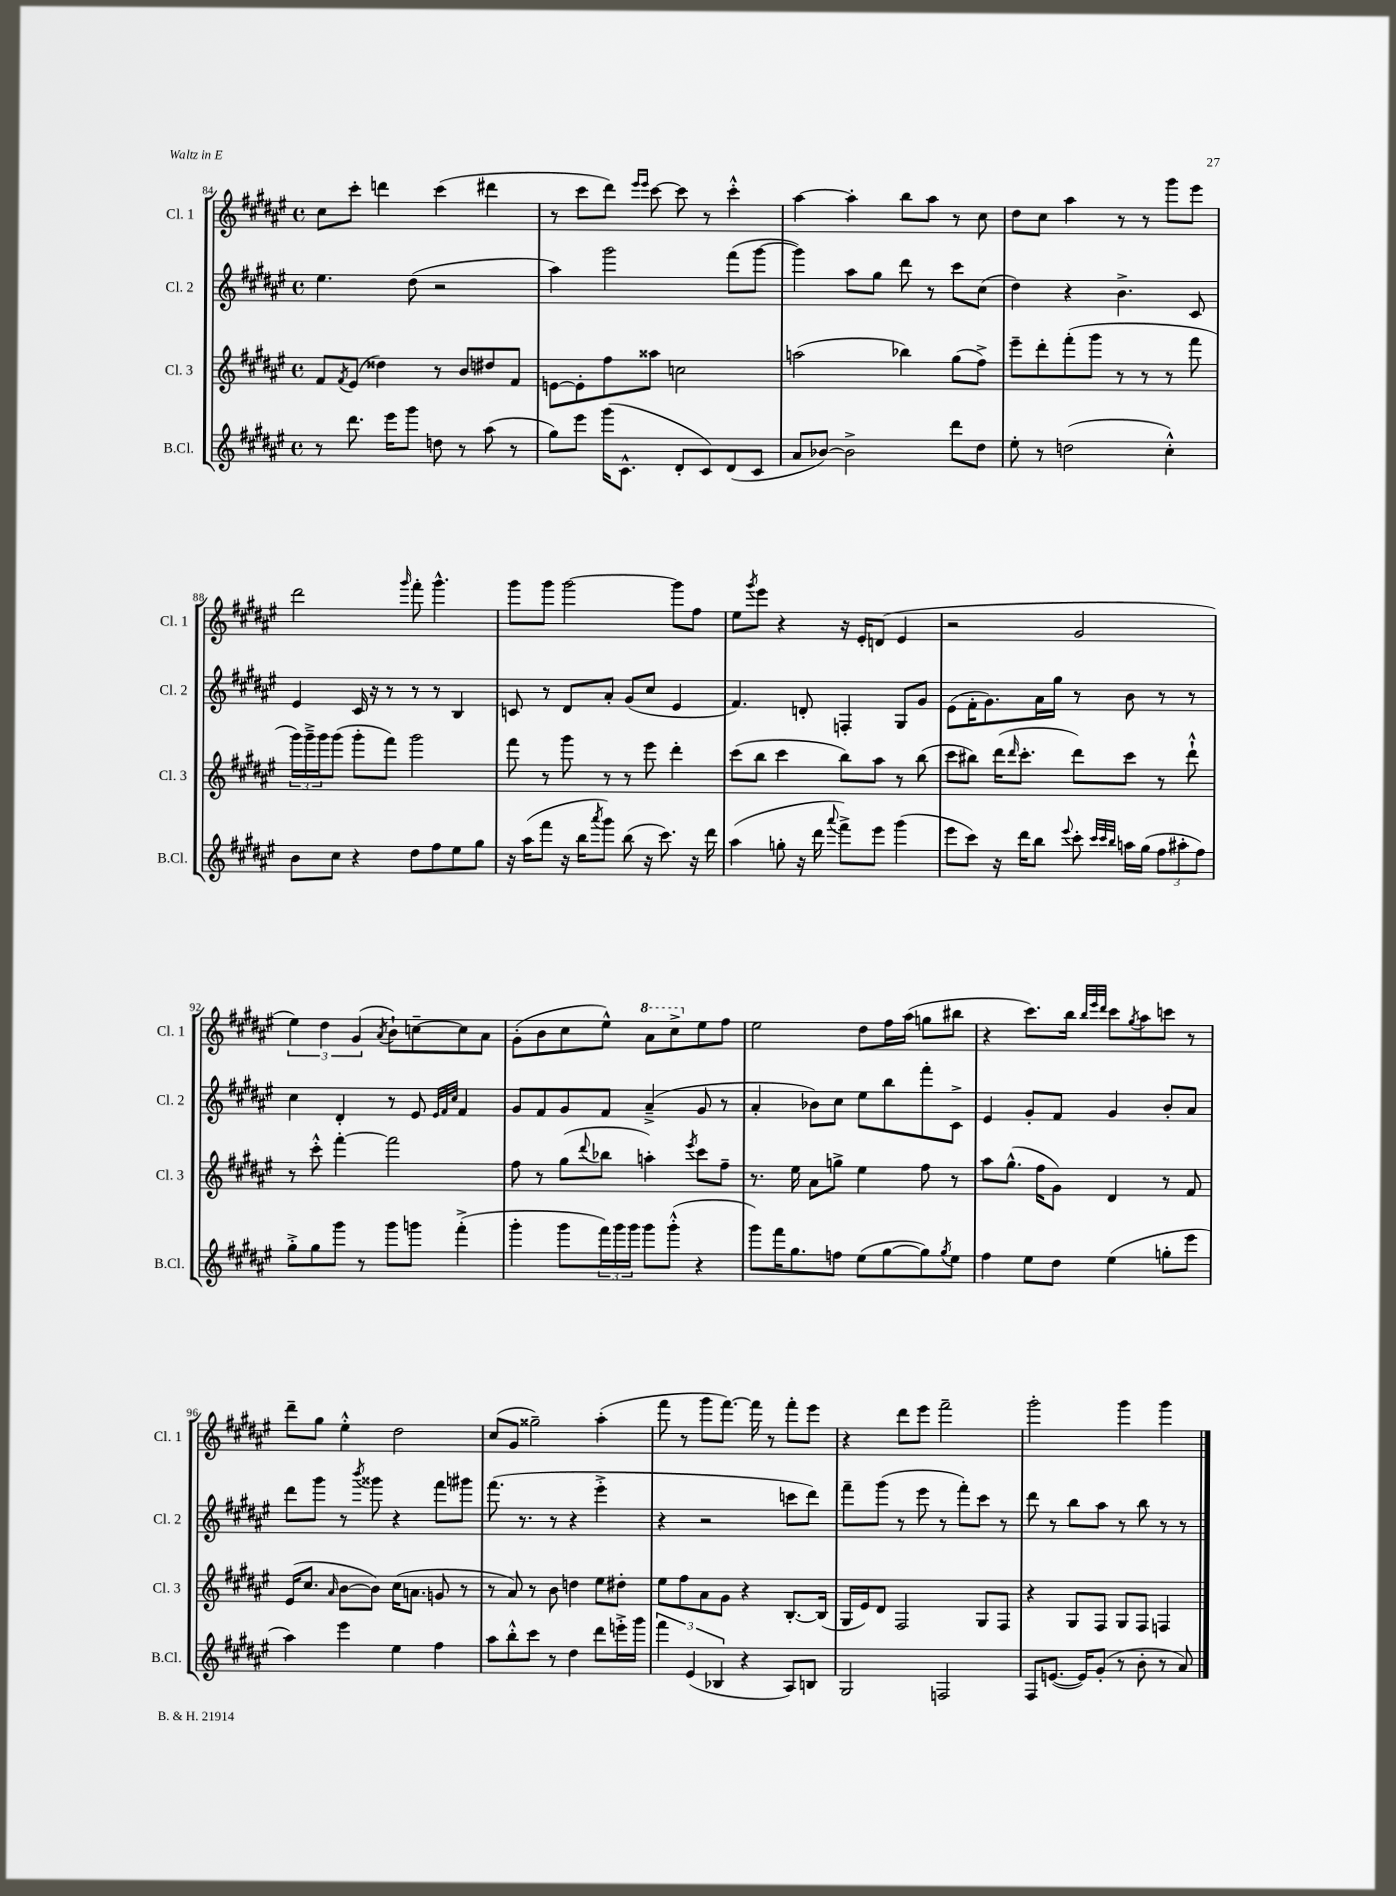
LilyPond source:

<<
\new StaffGroup <<
\new Staff = "s0" \with { instrumentName = "Cl. 1" shortInstrumentName = "Cl. 1" } {
    \clef treble \key fis \major \defaultTimeSignature \time 4/4
    cis''8 cis'''8-. d'''4 cis'''4( dis'''4 |
    r8 cis'''8 dis'''8) \grace { eis'''16 eis'''16 } cis'''8~ cis'''8 r8 cis'''4-.-^ |
    ais''4~ ais''4-. b''8 ais''8 r8 cis''8 |
    dis''8 cis''8 ais''4 r8 r8 gis'''8 eis'''8 |
    dis'''2 \grace { gis'''16 } fis'''8-. gis'''4.-^ |
    gis'''8 gis'''8 gis'''2~ gis'''8 fis''8 |
    eis''8 \acciaccatura { gis'''8 } eis'''8 r4 r16 eis'16-. d'8( eis'4 |
    r2 gis'2 |
    \tuplet 3/2 { eis''4) dis''4 gis'4( } \acciaccatura { ais'8 } b'8-!) c''8~-- c''8 ais'8 |
    gis'8-.( b'8 cis''8 eis''8-^) \ottava #1 ais''8 cis'''8-> \ottava #0 eis''8 fis''8 |
    eis''2 dis''8 fis''16 ais''16( g''8 bis''8 |
    r4 cis'''8.) b''16 \grace { b''32 eis'''32 dis'''32 } cis'''8 \acciaccatura { gis''8 } ais''8 c'''8 r8 |
    dis'''8-- gis''8 eis''4-.-^ dis''2 |
    cis''8( gis'8 gisis''2--) ais''4-.( |
    fis'''8 r8 gis'''8 fis'''8.~) fis'''16 r8 fis'''8-. eis'''8 |
    r4 dis'''8 eis'''8 fis'''2-- |
    gis'''2-. gis'''4 gis'''4 \bar "|." |
}
\new Staff = "s1" \with { instrumentName = "Cl. 2" shortInstrumentName = "Cl. 2" } {
    \clef treble \key fis \major \defaultTimeSignature \time 4/4
    eis''4. dis''8( r2 |
    ais''4) gis'''2 fis'''8( gis'''8~ |
    gis'''4) ais''8 gis''8 dis'''8 r8 cis'''8 cis''8( |
    dis''4) r4 b'4.-> cis'8 |
    eis'4 cis'16 r16 r8 r8 r8 b4 |
    c'8 r8 dis'8 ais'8-. gis'8( cis''8 eis'4 |
    fis'4.) d'8-. f4-. gis8 gis'8 |
    eis'8( fis'16-. gis'8.) ais'16 gis''16 r8 b'8 r8 r8 |
    cis''4 dis'4-. r8 eis'8 \grace { eis'32 fis'32 cis''32 } fis'4 |
    gis'8 fis'8 gis'8 fis'8 ais'4--->( gis'8 r8 |
    ais'4-. bes'8) cis''8 eis''8 b''8 fis'''8-. cis'8-> |
    eis'4 gis'8-. fis'8 gis'4 b'8-. ais'8 |
    dis'''8 gis'''8 r8 \acciaccatura { b'''8 } gisis'''8 r4 fis'''8 gis'''8 |
    fis'''8.( r8. r8 r4 eis'''4-.-> |
    r4 r2 c'''8 dis'''8) |
    fis'''8-- gis'''8( r8 eis'''8 r8 fis'''8-.) cis'''8 r8 |
    dis'''8 r8 b''8 ais''8 r8 b''8 r8 r8 \bar "|." |
}
\new Staff = "s2" \with { instrumentName = "Cl. 3" shortInstrumentName = "Cl. 3" } {
    \clef treble \key fis \major \defaultTimeSignature \time 4/4
    fis'8 \acciaccatura { fis'8 } eis'8( disis''4) r8 b'8 dis''8 fis'8 |
    e'8~ e'8-. fis''8 aisis''8 c''2 |
    a''2( bes''4) gis''8( fis''8->) |
    eis'''8-- dis'''8-. fis'''8-.( gis'''8 r8 r8 r8 fis'''8 |
    \tuplet 3/2 { gis'''16) gis'''16---> gis'''16 } gis'''8( gis'''8-. fis'''8) gis'''2 |
    fis'''8 r8 gis'''8 r8 r8 eis'''8 dis'''4-. |
    cis'''8( b''8 cis'''4 b''8) ais''8 r8 b''8( |
    cis'''8 bis''8) dis'''16( \grace { dis'''16 } cis'''8.-. dis'''8) cis'''8 r8 dis'''8-!-^ |
    r8 cis'''8-.-^ fis'''4~-. fis'''2 |
    fis''8 r8 gis''8( \appoggiatura { dis'''8 } bes''8 a''4-.) \acciaccatura { eis'''8 } cis'''8 fis''8-- |
    r8. eis''16 ais'8 g''8-> eis''4 fis''8 r8 |
    ais''8 gis''8.-^( fis''16 gis'8) dis'4 r8 fis'8 |
    eis'16( cis''8. \grace { ais'16 } b'8~ b'8) cis''16( a'8. g'8 r8 |
    r8 ais'8) r8 b'8 d''4 eis''8 dis''8-. |
    eis''8 fis''8 ais'8 gis'8 r4 b8.~-. b16( |
    gis16 eis'16) dis'8 fis2 gis8 fis8 |
    r4 gis8 fis8 gis8 fis8 f4 \bar "|." |
}
\new Staff = "s3" \with { instrumentName = "B.Cl." shortInstrumentName = "B.Cl." } {
    \clef treble \key fis \major \defaultTimeSignature \time 4/4
    r8 dis'''8. eis'''16 gis'''8 d''8 r8 ais''8( r8 |
    gis''8) eis'''8 gis'''16( cis'8.-^ dis'8-. cis'8) dis'8( cis'8 |
    ais'8 bes'8~) bes'2-> dis'''8 dis''8 |
    eis''8-. r8 d''2( cis''4-.-^) |
    b'8 cis''8 r4 dis''8 fis''8 eis''8 gis''8 |
    r16 ais''16( fis'''8 r16 b''16 \acciaccatura { ais'''8 } gis'''8) b''8( r16 cis'''8.) r16 dis'''16 |
    ais''4( g''8-. r16 dis'''16 \appoggiatura { ais'''8 } fis'''8->) eis'''8 gis'''4( |
    eis'''8 cis'''8) r16 dis'''16 b''8 \appoggiatura { eis'''8 } cis'''8-. \grace { cis'''32 cis'''32 b''32 } a''16 gis''16( \tuplet 3/2 { fis''8 ais''8-. fis''8) } |
    gis''8-.-> gis''8 gis'''8 r8 gis'''8 g'''8 fis'''4-.->( |
    gis'''4-. gis'''8 \tuplet 3/2 { fis'''16) gis'''16 gis'''16 } gis'''8 gis'''8-.-^( r4 |
    gis'''8) fis'''16 gis''8. f''8 eis''8( gis''8~ gis''8) \acciaccatura { gis''8 } eis''8 |
    fis''4 eis''8 dis''8 eis''4( g''8-. eis'''8 |
    ais''4) eis'''4 eis''4 fis''4 |
    ais''8 b''8-.-^ cis'''8 r8 dis''4 dis'''8 e'''16-.-> gis'''16 |
    \tuplet 3/2 { fis'''4 eis'4( bes4 } r4 ais8) b8 |
    gis2 f2 |
    fis8 e'8.~( e'16) gis'8-.( r8 b'8-. r8 ais'8) \bar "|." |
}
>>
>>
\layout { \context { \Score currentBarNumber = #84 } }
